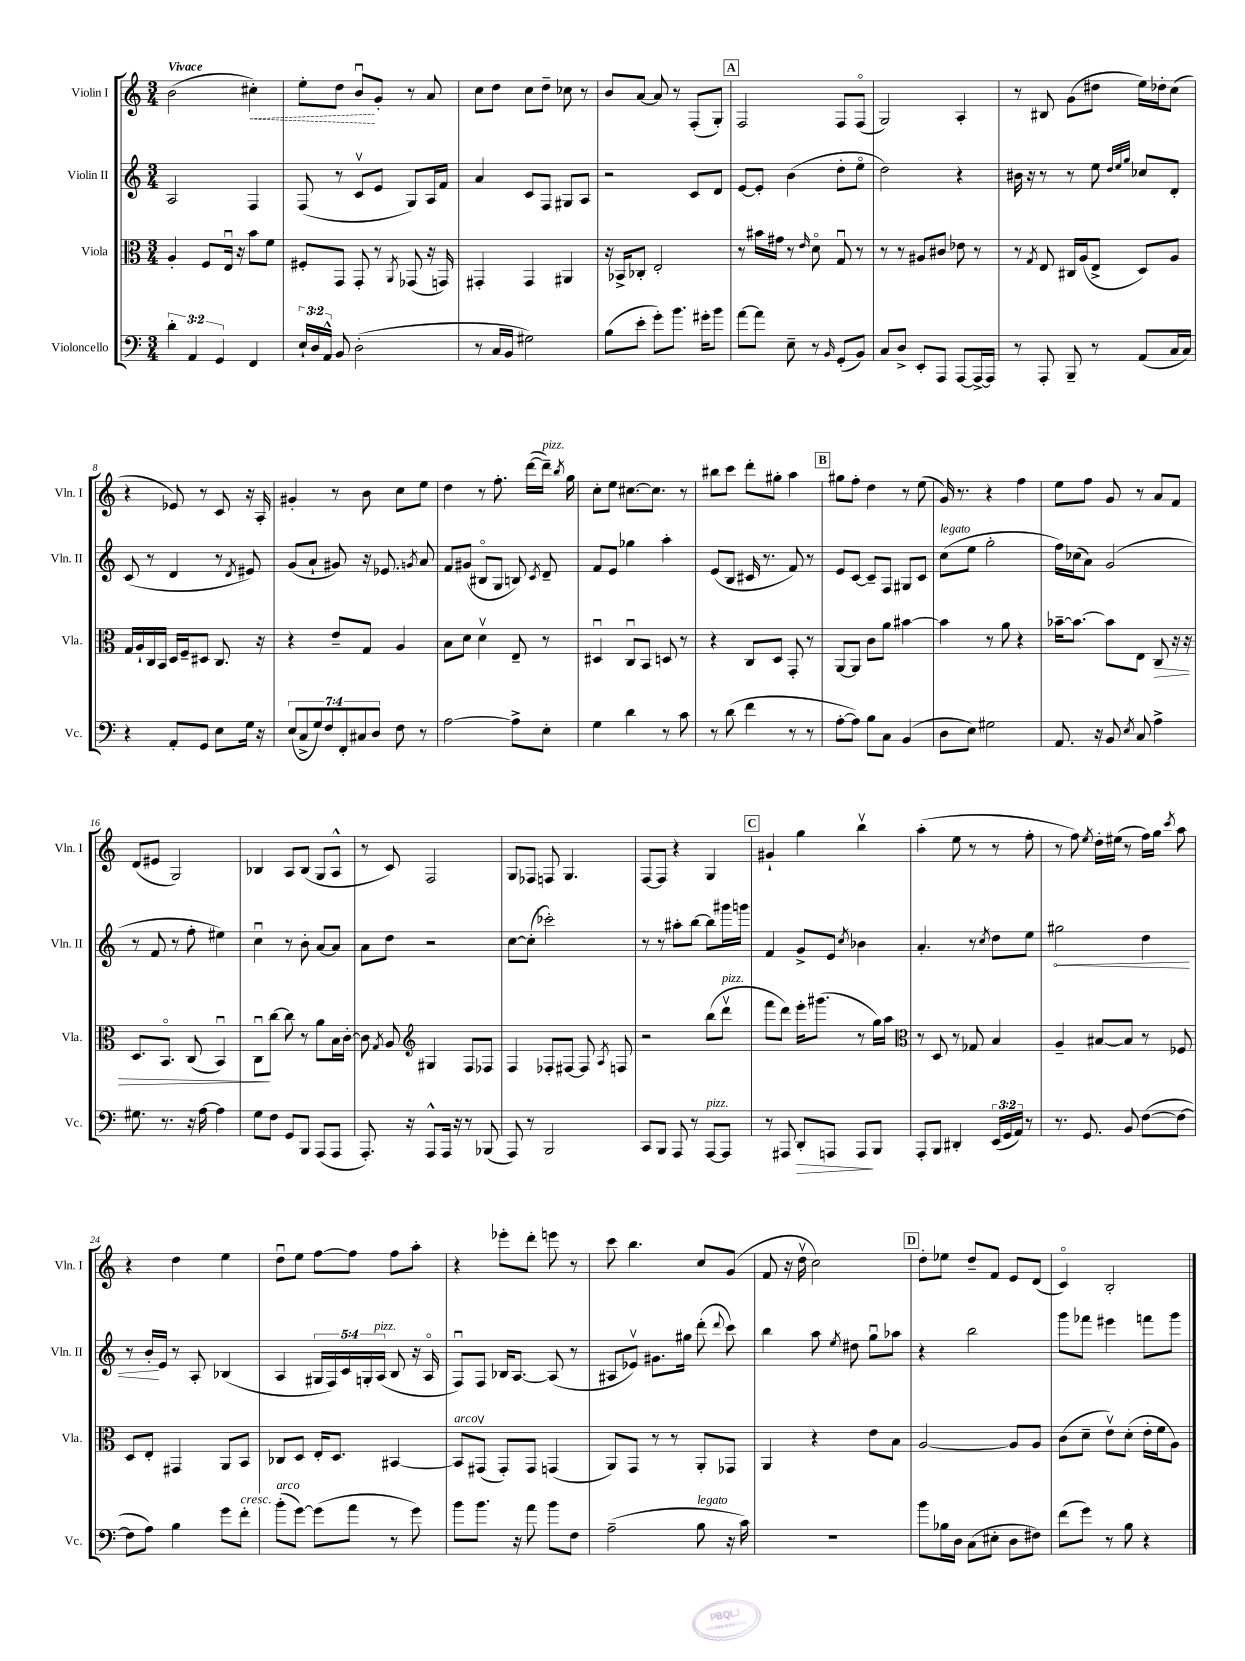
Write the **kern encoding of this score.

**kern	**dynam	**kern	**dynam	**kern	**dynam	**kern	**dynam
*part4	*part4	*part3	*part3	*part2	*part2	*part1	*part1
*staff4	*staff4	*staff3	*staff3	*staff2	*staff2	*staff1	*staff1
*I"Violoncello	*	*I"Viola	*	*I"Violin II	*	*I"Violin I	*
*I'Vc.	*	*I'Vla.	*	*I'Vln. II	*	*I'Vln. I	*
*clefF4	*	*clefC3	*	*clefG2	*	*clefG2	*
*k[]	*	*k[]	*	*k[]	*	*k[]	*
*M3/4	*	*M3/4	*	*M3/4	*	*M3/4	*
=1	=1	=1	=1	=1	=1	=1	=1
!	!	!	!	!	!	!LO:TX:a:B:t=Vivace	!
6d'\	.	4A'/	.	2A/	.	(2b\	.
6AA/	.	.	.	.	.	.	.
.	.	8F/L	.	.	.	.	.
6GG/	.	.	.	.	.	.	.
.	.	16Eu/Jk	.	.	.	.	.
.	.	16r	.	.	.	.	.
!	!	!	!	!	!	!	!LO:HP:b
4FF/	.	8b\L	.	4F/	.	4cc#X'\)	<
.	.	8f\J	.	.	.	.	.
=2	=2	=2	=2	=2	=2	=2	=2
24E`/LL	.	8F#X'/L	.	(8F/	.	8ee'\L	.
24D/	.	.	.	.	.	.	.
24AA^^/JJ	.	.	.	.	.	.	.
8BB/	.	8GG/J	.	8r	.	8dd\J	.
(2D'\	.	8GG'/	.	8cv/L	.	8bu/L	.
.	.	8r	.	8e/J	.	8g'/J	[
.	.	8qAA/	.	.	.	.	.
.	.	(8GG-X/	.	8G/L)	.	8r	.
.	.	16r	.	16A/L	.	8a/	.
.	.	16GGn/)	.	16f/JJ	.	.	.
=3	=3	=3	=3	=3	=3	=3	=3
8r	.	4GG#X'/	.	4a/	.	8cc\L	.
16C/LL	.	.	.	.	.	8dd\J	.
16BB/JJ	.	.	.	.	.	.	.
2G#X\)	.	4GG#/	.	8c/L	.	8cc\L	.
.	.	.	.	8F/J	.	8dd~\J	.
.	.	4AA#X/	.	8G#X/L	.	8cc-X\	.
.	.	.	.	8A/J	.	8r	.
=4	=4	=4	=4	=4	=4	=4	=4
(8B\L	.	16r	.	2r	.	8b/L	.
.	.	16BB-X^/KL	.	.	.	.	.
8e'\J	.	8C-X'/J	.	.	.	[8a/J	.
8g'\L)	.	2E'/	.	.	.	8a/]	.
8.b\J	.	.	.	.	.	8r	.
.	.	.	.	8c/L	.	(8F'/L	.
16g#X'\KL	.	.	.	.	.	.	.
8b\J	.	.	.	8d/J	.	8G'/J)	.
!!LO:REH:place=s1:t=A
=5	=5	=5	=5	=5	=5	=5	=5
[8a\L	.	8r	.	[8e/L	.	2F/	.
8a\J]	.	16b#X\LL	.	8e'/J]	.	.	.
.	.	16g#X\JJ	.	.	.	.	.
8E~\	.	8r	.	(4b\	.	.	.
.	.	16qqe/	.	.	.	.	.
8r	.	8d\	.	.	.	.	.
16qqBB/	.	.	.	.	.	.	.
(8GG'/L	.	8Gu/	.	8dd'\L	.	8F/L	.
8BB/J)	.	8r	.	8ee\J	.	(8F/J	.
=6	=6	=6	=6	=6	=6	=6	=6
8C/L	.	8r	.	2dd\)	.	2G/)	.
8D^/J	.	8r	.	.	.	.	.
8EE'/L	.	8A#X/L	.	.	.	.	.
8AAA/J	.	8c#X/J	.	.	.	.	.
[8AAA/L	.	8e-X\	.	4r	.	4A'/	.
16AAA^/L_	.	8r	.	.	.	.	.
16AAA/JJ]	.	.	.	.	.	.	.
=7	=7	=7	=7	=7	=7	=7	=7
8r	.	8r	.	16b#X\	.	8r	.
.	.	.	.	16r	.	.	.
.	.	8qG/	.	.	.	.	.
8AAA'/	.	8E/	.	8r	.	8B#X/	.
8BBB~/	.	16C#X/LL	.	8r	.	(8g\L	.
.	.	(16A/J	.	.	.	.	.
8r	.	8E^/J	.	8ee\	.	8dd#X\J	.
.	.	.	.	32qqdd/LLL	.	.	.
.	.	.	.	32qqee/	.	.	.
.	.	.	.	32qqgg/JJJ	.	.	.
(8AA/L	.	8D/L)	.	8cc-X/L	.	16ee\LL)	.
.	.	.	.	.	.	16dd-X'\J	.
16C/L	.	8A/J	.	8d'/J	.	(8cc\J	.
16C/JJ)	.	.	.	.	.	.	.
!!LO:LB:g=z
=8	=8	=8	=8	=8	=8	=8	=8
4r	.	16G/LL	.	(8c/	.	4r	.
.	.	16A`/	.	.	.	.	.
.	.	16C/	.	8r	.	.	.
.	.	16BB/JJ	.	.	.	.	.
8AA'/L	.	16D/LL	.	4d/	.	8e-X/)	.
.	.	16F~/J	.	.	.	.	.
8GG/J	.	8D#X/J	.	.	.	8r	.
8E\L	.	8.C/	.	8r	.	8c/	.
.	.	.	.	8qd/	.	.	.
16G\Jk	.	.	.	8e#X/)	.	16r	.
16r	.	16r	.	.	.	16A'/	.
=9	=9	=9	=9	=9	=9	=9	=9
(14E/L	.	4r	.	(8g/L	.	4g#X'/	.
14C^/	.	.	.	.	.	.	.
.	.	.	.	8a`/J	.	.	.
14G/)	.	.	.	.	.	.	.
14F/	.	.	.	.	.	.	.
.	.	8e~/L	.	8g#X/)	.	8r	.
14FF'/	.	.	.	.	.	.	.
14C#X/	.	.	.	.	.	.	.
.	.	8G/J	.	16r	.	8b\	.
14D/J	.	.	.	.	.	.	.
.	.	.	.	8.e-X/	.	.	.
8F\	.	4A/	.	.	.	8cc\L	.
.	.	.	.	8qgn/	.	.	.
8r	.	.	.	8a/	.	8ee\J	.
=10	=10	=10	=10	=10	=10	=10	=10
[2A\	.	8B\L	.	8f/L	.	4dd\	.
.	.	8d\J	.	(8g#X/J	.	.	.
.	.	4dv\	.	8B#X/L	.	8r	.
.	.	.	.	8G/J	.	8.ff'\	.
8A^\L]	.	8E~/	.	8Bn/)	.	.	.
.	.	.	.	.	.	([16ddd\LL	.
.	.	.	.	8qc/	.	.	.
!	!	!	!	!	!	!LO:TX:a:i:t=pizz.	!
8E'\J	.	8r	.	8d~/	.	16ddd~\JJ])	.
.	.	.	.	.	.	8qbb/	.
.	.	.	.	.	.	16gg\	.
=11	=11	=11	=11	=11	=11	=11	=11
4G\	.	4D#Xu/	.	8f/L	.	8cc'\L	.
.	.	.	.	8e/J	.	8ee\J	.
4d\	.	8Cu/L	.	4gg-X\	.	[8.cc#X\L	.
.	.	8BB/J	.	.	.	.	.
.	.	.	.	.	.	8.cc#\J]	.
8r	.	8Dn/	.	4aa'\	.	.	.
8c\	.	8r	.	.	.	8r	.
=12	=12	=12	=12	=12	=12	=12	=12
8r	.	4r	.	(8e/L	.	8bb#X\L	.
(8d\	.	.	.	8B/J	.	8ccc\J	.
4f\	.	8C/L	.	16c#X/	.	8ddd'\L	.
.	.	.	.	8.r	.	.	.
.	.	8D/J	.	.	.	8gg#X'\J	.
8r	.	8GG'/	.	8f/)	.	4aa\	.
8r	.	8r	.	8r	.	.	.
!!LO:REH:place=s1:t=B
=13	=13	=13	=13	=13	=13	=13	=13
[8A'\L	.	[8AA/L	.	8e/L	.	8gg#X\L	.
8A\J])	.	8AA/J]	.	[8c/J	.	8ff'\J	.
8B\L	.	8c\L	.	8c~/L]	.	4dd\	.
8C\J	.	8a\J	.	8F/J	.	.	.
(4BB/	.	[4b#X\	.	8G#X/L	.	8r	.
.	.	.	.	8c/J	.	(8ee\	.
=14	=14	=14	=14	=14	=14	=14	=14
!	!	!	!	!LO:TX:a:i:t=legato	!	!	!
8D\L	.	4b#\]	.	(8cc\L	.	16g/)	.
.	.	.	.	.	.	8.r	.
8E\J)	.	.	.	8ee\J	.	.	.
2G#X\	.	8r	.	2gg'\	.	4r	.
.	.	8a\	.	.	.	.	.
.	.	4r	.	.	.	4ff\	.
=15	=15	=15	=15	=15	=15	=15	=15
8.AA/	.	[16b-X~\KL	.	16ff\LL)	.	8ee\L	.
.	.	8.b-\J_	.	(16cc-X\J	.	.	.
.	.	.	.	8a\J)	.	8ff\J	.
16r	.	.	.	.	.	.	.
8BB/	.	8b-\L]	.	(2g/	.	8g/	.
8qE/	.	.	.	.	.	.	.
8C/	.	8E\J	.	.	.	8r	.
!	!	!	!LO:HP:b	!	!	!	!
4A^\	.	8C/	>	.	.	8a/L	.
.	.	16r	.	.	.	8f/J	.
.	.	16r	.	.	.	.	.
!!LO:LB:g=z
=16	=16	=16	=16	=16	=16	=16	=16
8.G#X\	.	8.D/L	.	8r	.	(8d/L	.
.	.	.	.	8f/	.	8e#X/J	.
8.r	.	8.BB/J	.	.	.	.	.
.	.	.	.	8r	.	2G/)	.
16r	.	(8C/	.	8ff'\	.	.	.
[16A\	.	.	.	.	.	.	.
4A\]	.	4BBu/)	.	4ee#X\)	.	.	.
=17	=17	=17	=17	=17	=17	=17	=17
8G\L	.	8Cu\L	.	4ccu\	.	4B-X/	.
8F\J	.	[8cc\J	]	.	.	.	.
8GG/L	.	8cc\]	.	8r	.	8A/L	.
8BBB/J	.	8r	.	8b'\	.	(8B-/J	.
(8AAA/L	.	8a\L	.	[8a/L	.	8G/L	.
8AAA/J	.	16B\L	.	8a/J]	.	8A^^/J	.
.	.	[16c'\JJ	.	.	.	.	.
=18	=18	=18	=18	=18	=18	=18	=18
8.AAA'/)	.	8c\]	.	8a\L	.	8r	.
.	.	8qG/	.	.	.	.	.
.	.	8A/	.	8dd\J	.	8c/)	.
16r	.	.	.	.	.	.	.
*	*	*clefG2	*	*	*	*	*
8AAA^^/L	.	4G#X/	.	2r	.	2F/	.
16AAA/Jk	.	.	.	.	.	.	.
16r	.	.	.	.	.	.	.
8r	.	8F/L	.	.	.	.	.
(8BBB-X/	.	8F-X/J	.	.	.	.	.
=19	=19	=19	=19	=19	=19	=19	=19
8AAA/)	.	4F/	.	[8cc\L	.	8G/L	.
8r	.	.	.	(8cc'\J]	.	8F-X/J	.
2BBB/	.	8F-X'/L	.	2ccc-X'\)	.	8Fn/	.
.	.	[8F#X/J	.	.	.	4.G/	.
.	.	8F#/]	.	.	.	.	.
.	.	8qA/	.	.	.	.	.
.	.	8Fn/	.	.	.	.	.
=20	=20	=20	=20	=20	=20	=20	=20
8CC/L	.	2r	.	8r	.	[8F/L	.
8BBB/J	.	.	.	8r	.	8F/J]	.
8AAA/	.	.	.	8aa#X'\L	.	4r	.
8r	.	.	.	[8bb\J	.	.	.
!LO:TX:a:i:t=pizz.	!	!	!	!	!	!	!
[8AAA/L	.	(8bb\L	.	8bb\L]	.	4G/	.
!	!	!LO:TX:a:i:t=pizz.	!	!	!	!	!
8AAA/J]	.	8dddv\J	.	16ggg#X\L	.	.	.
.	.	.	.	16gggn\JJ	.	.	.
!!LO:REH:place=s1:t=C
=21	=21	=21	=21	=21	=21	=21	=21
8r	.	8fff\L	.	4f/	.	4g#X`/	.
8AAA#X/	.	8ddd\J)	.	.	.	.	.
!	!LO:HP:b	!	!	!	!	!	!
8DD'/L	>	16eee'\KL	.	8g^/L	.	4gg\	.
.	.	(8.ggg#X\J	.	.	.	.	.
8AAAn/J	.	.	.	8e/J	.	.	.
.	.	.	.	8qcc/	.	.	.
8AAA/L	.	8r	.	4b-X\	.	4bbv\	.
8BBB/J	]	16gg\LL)	.	.	.	.	.
.	.	16aa\JJ	.	.	.	.	.
=22	=22	=22	=22	=22	=22	=22	=22
*	*	*clefC3	*	*	*	*	*
8AAA'/L	.	8r	.	4.a'/	.	(4aa'\	.
8BBB/J	.	8D/	.	.	.	.	.
4DD#X'/	.	8r	.	.	.	8ee\	.
.	.	8G-X/	.	8r	.	8r	.
.	.	.	.	8qcc/	.	.	.
(24EE/LL	.	4B/	.	8dd\L	.	8r	.
24GG/	.	.	.	.	.	.	.
24AA/JJ)	.	.	.	.	.	.	.
8r	.	.	.	8ee\J	.	8ff'\	.
=23	=23	=23	=23	=23	=23	=23	=23
!	!	!	!	!	!LO:HP:b	!	!
8.r	.	4A~/	.	2gg#X\	<	8r	.
.	.	.	.	.	.	8ff\)	.
8.GG/	.	.	.	.	.	.	.
.	.	.	.	.	.	8qee/	.
.	.	[8B#X/L	.	.	.	16dd'\LL	.
.	.	.	.	.	.	(16ee#X\JJ	.
8BB/	.	8B#/J]	.	.	.	8r	.
([8F\L	.	8r	.	4dd\	.	16ff\LL)	.
.	.	.	.	.	.	16gg\JJ	.
.	.	.	.	.	.	8qccc/	.
8F\J_	.	8F-X/	.	.	.	8aa\	.
!!LO:LB:g=z
=24	=24	=24	=24	=24	=24	=24	=24
8F\L]	.	8D/L	.	8r	.	4r	.
8A\J)	.	8E'/J	.	16b'/LL	.	.	.
.	.	.	.	16e/JJ	[	.	.
4B\	.	4GG#X/	.	8r	.	4dd\	.
.	.	.	.	8A'/	.	.	.
8g\L	.	8AA/L	.	(4B-X/	.	4ee\	.
!LO:TX:a:i:t=cresc.	!	!	!	!	!	!	!
8f'\J	.	8BB/J	.	.	.	.	.
=25	=25	=25	=25	=25	=25	=25	=25
!LO:TX:a:i:t=arco	!	!	!	!	!	!	!
(8b'\L	.	8C-X/L	.	4A/	.	8ddu\L	.
[8g\J)	.	8D/J	.	.	.	8ee\J	.
(8g\L]	.	16E'/KL	.	20G#X/LL	.	[8ff\L	.
.	.	.	.	20F/)	.	.	.
.	.	8.D/J	.	.	.	.	.
.	.	.	.	20c/	.	.	.
8a\J	.	.	.	.	.	8ff\J]	.
.	.	.	.	20Gn'/	.	.	.
!	!	!	!	!LO:TX:a:i:t=pizz.	!	!	!
.	.	.	.	(20A/JJ	.	.	.
8r	.	[4BB#X/	.	8B/	.	8ff\L	.
8g\)	.	.	.	16r	.	8aa'\J	.
.	.	.	.	16A/	.	.	.
=26	=26	=26	=26	=26	=26	=26	=26
!	!	!LO:TX:a:i:t=arco	!	!	!	!	!
8b\L	.	8BB#/L]	.	8Fu/L)	.	4r	.
8.b\J	.	(8GG#Xv/J	.	8F/J	.	.	.
.	.	8GG#'/L)	.	16B-X/KL	.	8eee-X'\L	.
16r	.	.	.	[8.A/J	.	.	.
8a\	.	8GG#/J	.	.	.	8ddd'\J	.
8b\L	.	(4GGn/	.	(8A/]	.	8eeen\	.
8F\J	.	.	.	8r	.	8r	.
=27	=27	=27	=27	=27	=27	=27	=27
(2A~\	.	8AA/L)	.	8A#X/L	.	8ccc\	.
.	.	8GG/J	.	8e-Xv/J)	.	4.bb\	.
.	.	8r	.	8.g#X\L	.	.	.
.	.	8r	.	.	.	.	.
.	.	.	.	16gg#X\Jk	.	.	.
!LO:TX:a:i:t=legato	!	!	!	!	!	!	!
8B\	.	8AA'/L	.	(8ddd'\	.	8cc/L	.
.	.	.	.	8qqddd/	.	.	.
16r	.	8GG-X/J	.	8ccc\)	.	(8g/J	.
16c\)	.	.	.	.	.	.	.
=28	=28	=28	=28	=28	=28	=28	=28
2.r	.	4AA/	.	4bb\	.	8f/	.
.	.	.	.	.	.	16r	.
.	.	.	.	.	.	16ddv\	.
.	.	4r	.	8aa\	.	2cc\)	.
.	.	.	.	8qee/	.	.	.
.	.	.	.	8dd#X\	.	.	.
.	.	8e\L	.	8ggu\L	.	.	.
.	.	8B\J	.	8aa-X\J	.	.	.
!!LO:REH:place=s1:t=D
=29	=29	=29	=29	=29	=29	=29	=29
8b\L	.	[2A/	.	4r	.	8dd'\L	.
16B-X\L	.	.	.	.	.	8ee-X\J	.
16D\JJ	.	.	.	.	.	.	.
(8C\L	.	.	.	2bb\	.	8dd~/L	.
8E#X'\J	.	.	.	.	.	8f/J	.
8D\L	.	8A/L]	.	.	.	8e/L	.
8F#X\J)	.	8A/J	.	.	.	(8d/J	.
=30	=30	=30	=30	=30	=30	=30	=30
(8f\L	.	(8c\L	.	8ggg\L	.	4c/)	.
8g\J)	.	8d~\J	.	8fff-X\J	.	.	.
8r	.	8ev\L)	.	4eee#X\	.	2B'/	.
8B\	.	(8d'\J	.	.	.	.	.
4r	.	16e'\LL	.	8fffn\L	.	.	.
.	.	16f\J	.	.	.	.	.
.	.	8A\J)	.	8ggg\J	.	.	.
==	==	==	==	==	==	==	==
*-	*-	*-	*-	*-	*-	*-	*-
